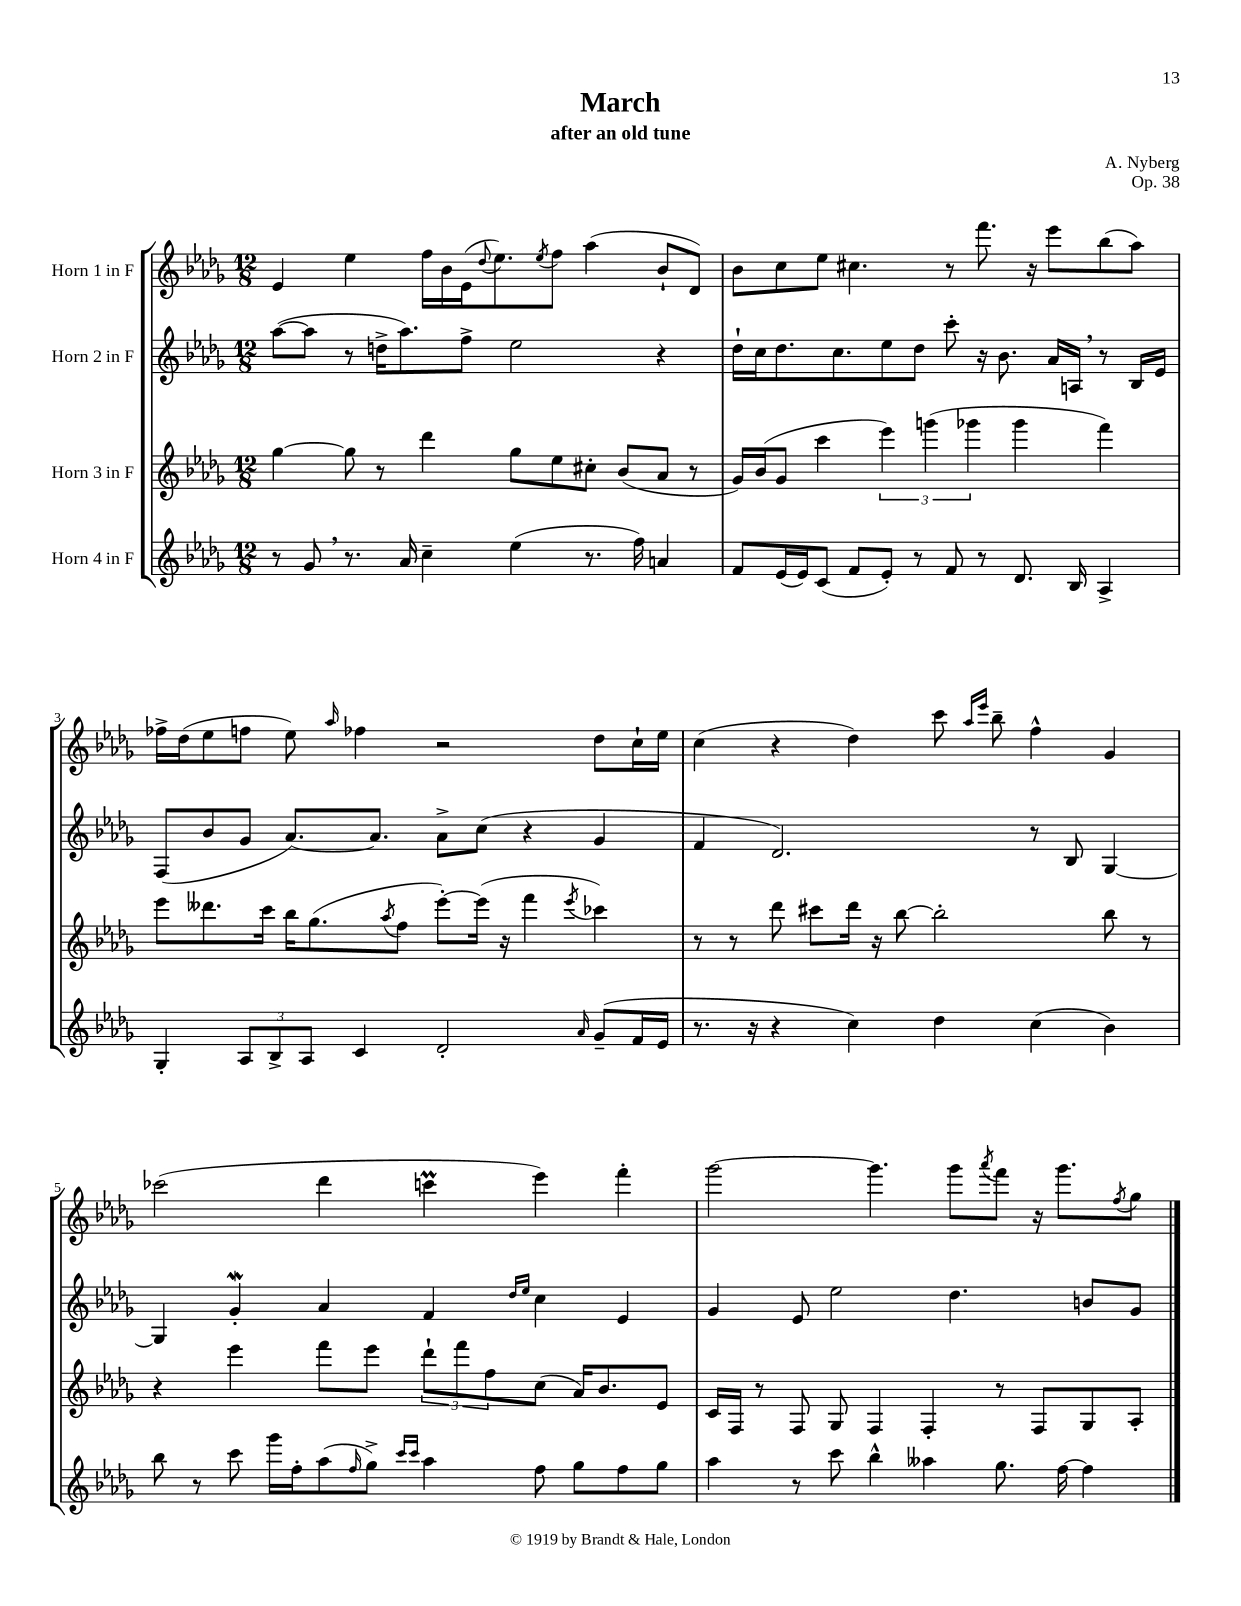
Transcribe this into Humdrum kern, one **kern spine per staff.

**kern	**kern	**kern	**kern
*staff4	*staff3	*staff2	*staff1
*clefG2	*clefG2	*clefG2	*clefG2
*k[b-e-a-d-g-]	*k[b-e-a-d-g-]	*k[b-e-a-d-g-]	*k[b-e-a-d-g-]
*M12/8	*M12/8	*M12/8	*M12/8
8r	[4gg-\	([8aa-\L	4e-/
8g-/	.	8aa-\]J	.
8.r	8gg-\]	8r	4ee-\
.	8r	16dd^\LK	.
16a-/	.	8.aa-\)	.
4cc~\	4ddd-\	.	16ff\LL
.	.	.	16b-\
.	.	8ff^\J	(16e-\J
.	.	.	8qqdd-/
.	.	.	8.ee-\)
(4ee-\	8gg-\L	2ee-\	.
.	.	.	8qee-/
.	8ee-\	.	8ff\J
8.r	8cc#'\J	.	(4aa-\
.	(8b-/L	.	.
16ff\)	.	.	.
4a/	8a-/J	4r	8b-`/L
.	8r	.	8d-/J)
=	=	=	=
8f/L	16g-/LL)	16dd-`\LL	8b-\L
.	(16b-/J	16cc\J	.
(16e-/L	8g-/J	8.dd-\	8cc\
16e-/J)	.	.	.
(8c/J	4ccc\	.	8ee-\J
.	.	8.cc\	.
8f/L	.	.	4.cc#\
8e-'/J)	6eee-\)	8ee-\	.
8r	.	8dd-\J	.
.	(6ggg\	.	.
8f/	.	8ccc'\	8r
.	6ggg-\	.	.
8r	.	16r	8.fff\
.	.	8.b-\	.
8.d-/	4ggg-\	.	.
.	.	.	16r
.	.	16a-/LL	8eee-\L
16B-/	.	16A/JJ	.
4A-^/	4fff\)	8r	(8bb-\
.	.	16B-/LL	8aa-\J)
.	.	16e-/JJ	.
=	=	=	=
4G-'/	8eee-\L	(8F/L	16ff-^\LL
.	.	.	(16dd-\J
.	8.ddd--\	8b-/	8ee-\
12A-/L	.	8g-/J	8ff\J
.	16ccc\Jk	.	.
12B-^/	.	.	.
.	16bb-\LK	[8.a-/L)	8ee-\)
12A-/J	.	.	.
.	(8.gg-\	.	.
.	.	.	16qqaa-/
4c/	.	.	4ff-\
.	.	8.a-/]J	.
.	8qaa-/	.	.
.	8ff\J	.	.
2d-'/	[8eee-'\L)	8a-^\L	2r
.	(16eee-\]Jk	(8cc\J	.
.	16r	.	.
.	4fff\	4r	.
16qqa-/	8qeee-/	.	.
(8g-~/L	4ccc-\)	4g-/	8dd-\L
16f/L	.	.	16cc`\L
16e-/JJ	.	.	16ee-\JJ
=	=	=	=
8.r	8r	4f/	(4cc\
.	8r	.	.
16r	.	.	.
4r	8ddd-\	2.d-/)	4r
.	8ccc#\L	.	.
4cc\)	16ddd-\Jk	.	4dd-\)
.	16r	.	.
.	[8bb-\	.	.
4dd-\	2bb-'\]	.	8ccc\
.	.	.	16qqaa-/LL
.	.	.	16qqeee-/JJ
.	.	.	8bb-~\
(4cc\	.	8r	4ff^^\
.	.	8B-/	.
4b-\)	8bb-\	[4G-/	4g-/
.	8r	.	.
=	=	=	=
8bb-\	4r	4G-/]	(2ccc-\
8r	.	.	.
8ccc\	4eee-\	4g-'/	.
16ggg-\LL	.	.	.
16ff'\J	.	.	.
(8aa-\	8fff\L	4a-/	4ddd-\
16qqff/	.	.	.
8gg-^\J)	8eee-\J	.	.
16qqccc/LL	.	.	.
16qqccc/JJ	.	.	.
4aa-\	12ddd-`\L	4f/	4ccc\
.	12fff\	.	.
.	12ff\	.	.
.	.	16qqdd-/LL	.
.	.	16qqee-/JJ	.
8ff\	(8cc\J	4cc\	4eee-\)
8gg-\L	16a-/LK)	.	.
.	8.b-/	.	.
8ff\	.	4e-/	4fff'\
8gg-\J	8e-/J	.	.
=	=	=	=
4aa-\	16c/LL	4g-/	[2ggg-\
.	16F/JJ	.	.
.	8r	.	.
8r	8F/	8e-/	.
8ccc\	8G-/	2ee-\	.
4bb-^^\	4F/	.	4.ggg-\]
4aa--\	4F'/	.	.
.	.	4.dd-\	8ggg-\L
.	.	.	8qaaa-/
8.gg-\	8r	.	8fff\J
.	8F/L	.	16r
[16ff\	.	.	8.ggg-\L
4ff\]	8G-/	8b/L	.
.	.	.	8qff/
.	8A-'/J	8g-/J	8gg-\J
==	==	==	==
*-	*-	*-	*-
